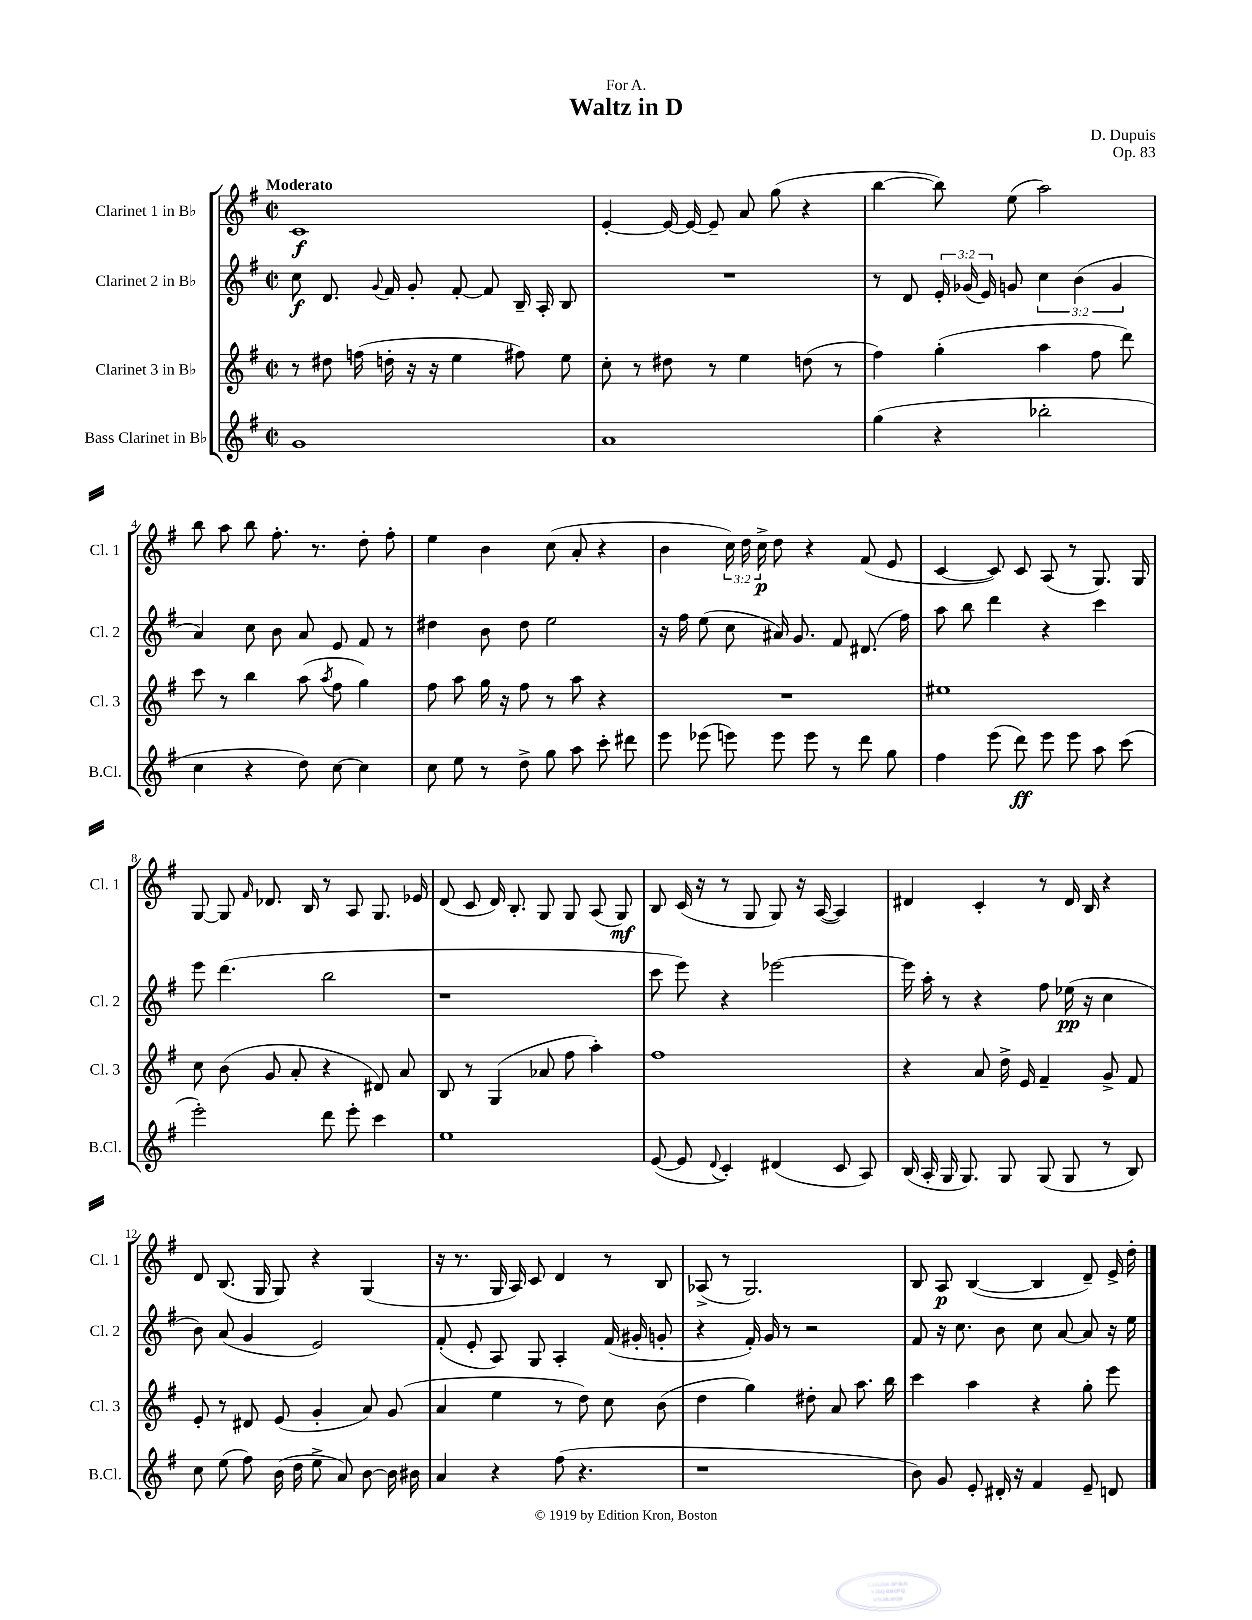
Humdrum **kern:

**kern	**kern	**kern	**kern
*staff4	*staff3	*staff2	*staff1
*clefG2	*clefG2	*clefG2	*clefG2
*k[f#]	*k[f#]	*k[f#]	*k[f#]
*M2/2	*M2/2	*M2/2	*M2/2
*met(c|)	*met(c|)	*met(c|)	*met(c|)
1g	8r	8cc\	1c
.	8dd#\	8.d/	.
.	(16ff\	.	.
.	.	8qqg/	.
.	16dd'\	16f#/	.
.	16r	8g'/	.
.	16r	.	.
.	4ee\	[8f#'/	.
.	.	8f#/]	.
.	8ff#\)	16B~/	.
.	.	16A'/	.
.	8ee\	8B/	.
=	=	=	=
1a	8cc'\	1r	[4e'/
.	8r	.	.
.	8dd#\	.	16e/_
.	.	.	16e/_
.	8r	.	8e~/]
.	4ee\	.	8a/
.	.	.	(8gg\
.	(8dd\	.	4r
.	8r	.	.
=	=	=	=
(4gg\	4ff#\)	8r	[4bb\
.	.	8d/	.
4r	(4gg'\	24e'/	8bb\])
.	.	(24g-/	.
.	.	24e/)	.
.	.	8g/	(8ee\
2bb-'\	4aa\	6cc\	2aa\)
.	.	(6b\	.
.	8ff#\	.	.
.	.	6g/	.
.	8ddd\)	.	.
=	=	=	=
4cc\	8ccc\	4a/)	8bb\
.	8r	.	8aa\
4r	4bb\	8cc\	8bb\
.	.	8b\	8.ff#'\
8dd\)	(8aa\	8a/	.
.	.	.	8.r
.	8qaa/	.	.
[8cc\	8ff#\	8e/	.
4cc\]	4gg\)	8f#/	8dd'\
.	.	8r	8ff#'\
=	=	=	=
8cc\	8ff#\	4dd#\	4ee\
8ee\	8aa\	.	.
8r	16gg\	8b\	4b\
.	16r	.	.
8dd^\	8ff#\	8dd#\	.
8gg\	8r	2ee\	(8cc\
8aa\	8aa\	.	8a'/
8ccc'\	4r	.	4r
8ddd#\	.	.	.
=	=	=	=
8eee\	1r	16r	4b\
.	.	16ff#\	.
(8eee-\	.	(8ee\	.
8eee\)	.	8cc\	24cc\)
.	.	.	24dd\
.	.	.	24cc^\
8eee\	.	16a#/)	8dd\
.	.	8.g/	.
8eee\	.	.	4r
8r	.	8f#/	.
8ddd\	.	(8.d#/	(8f#/
8gg\	.	.	8e/
.	.	16ff#\)	.
=	=	=	=
4ff#\	1ee#	8aa\	[4c/
.	.	8bb\	.
(8eee\	.	4ddd\	8c/])
8ddd\)	.	.	8c/
8eee\	.	4r	(8A/
8eee\	.	.	8r
8aa\	.	4ccc\	8.G/)
(8ccc\	.	.	.
.	.	.	16G/
=	=	=	=
2eee'\)	8cc\	8eee\	[8G/
.	(8b\	(4.ddd\	8G/]
.	.	.	16qqf#/
.	8g/	.	8.d-/
.	8a'/	.	.
.	.	.	16B/
8ddd\	4r	2bb\	8r
8eee'\	.	.	8A/
4ccc\	8d#/)	.	8.G/
.	8a/	.	.
.	.	.	16e-/
=	=	=	=
1ee	8B/	1r	(8d/
.	8r	.	8c/
.	(4G/	.	16d/)
.	.	.	8.B'/
.	8a-/	.	8G/
.	8ff#\	.	8G/
.	4aa'\)	.	(8A/
.	.	.	8G/)
=	=	=	=
([8e/	1ff#	8ccc\	8B/
8e/]	.	8eee\)	(16c/
.	.	.	16r
8qqd/	.	.	.
4c'/)	.	4r	8r
.	.	.	8G/
(4d#/	.	[2eee-\	8G/)
.	.	.	16r
.	.	.	([16A/
8c/	.	.	4A/])
8A/)	.	.	.
=	=	=	=
(16B/	4r	16eee-\]	4d#/
16A'/	.	16aa'\	.
16G/	.	8r	.
8.G/)	.	.	.
.	8a/	4r	4c'/
8G/	16dd^\	.	.
.	16e/	.	.
(8G/	4f#~/	8ff#\	8r
8G/	.	(16ee-\	16d#/
.	.	16r	16B/
8r	8g^/	4cc\	4r
8B/)	8f#/	.	.
=	=	=	=
8cc\	8e'/	8b\)	8d/
(8ee\	8r	(8a/	(8.B/
8ff#\)	8d#/	4g/	.
.	.	.	16G/
(16b\	(8e/	.	8G/)
16dd\	.	.	.
8ee^\	4g'/	2e/)	4r
8a/)	.	.	.
[8b\	8a/)	.	(4G/
16b\]	(8g/	.	.
16b#\	.	.	.
=	=	=	=
4a/	4a/	(8f#'/	16r
.	.	.	8.r
.	.	8e'/	.
4r	4ee\	8A/)	16G/
.	.	.	16A/)
.	.	8G/	8c/
(8ff#\	8r	4A'/	4d/
4.r	8dd\)	.	.
.	8cc\	(16f#/	8r
.	.	16g#'/	.
.	(8b\	8g'/	8B/
=	=	=	=
1r	4dd\	4r	(8A-^/
.	.	.	8r
.	4gg\)	16f#'/)	2.G/)
.	.	16g/	.
.	.	8r	.
.	8dd#'\	2r	.
.	8a/	.	.
.	8.aa\	.	.
.	16bb\	.	.
=	=	=	=
8b\)	4ccc\	8f#/	8B/
8g/	.	16r	8A/
.	.	8.cc\	.
8e'/	4aa\	.	([4B/
16d#'/	.	8b\	.
16r	.	.	.
4f#/	4r	8cc\	4B/]
.	.	[8a/	.
8e~/	8gg'\	8a/]	8d~/)
8d/	8eee\	16r	16e^/
.	.	16ee\	16dd'\
==	==	==	==
*-	*-	*-	*-
